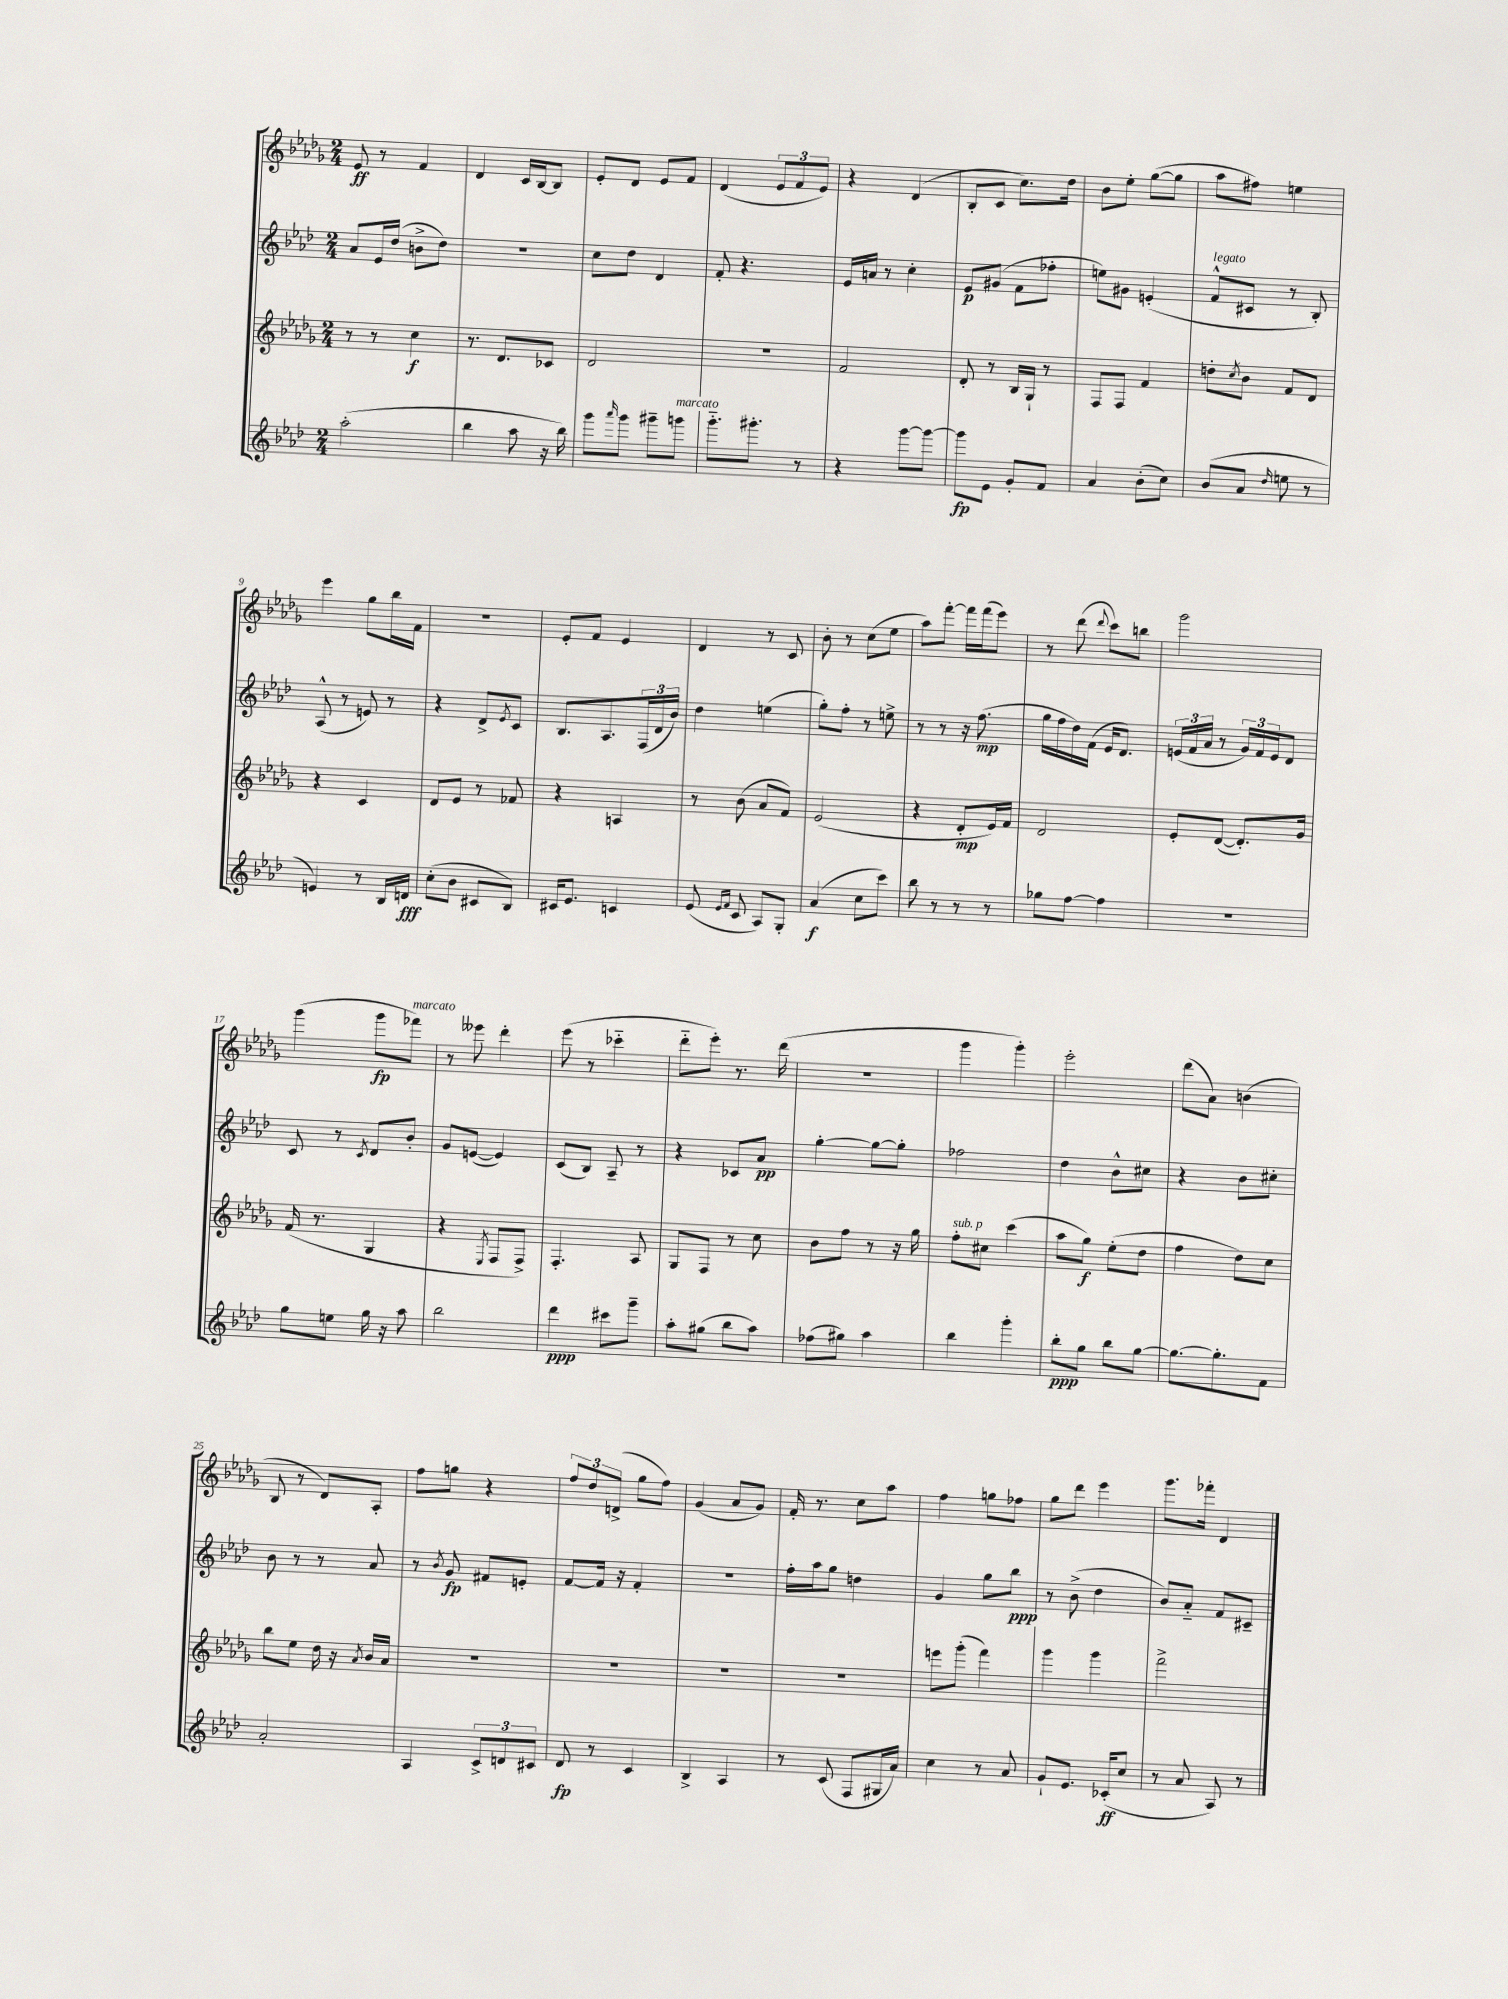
<<
\new StaffGroup <<
\new Staff = "s0" {
    \clef treble \key des \major \numericTimeSignature \time 2/4
    ees'8\ff r8 f'4 |
    des'4 c'16 bes16~ bes8 |
    ees'8-. des'8 ees'8 f'8 |
    des'4( \tuplet 3/2 { ees'8 f'8 ees'8) } |
    r4 des'4( |
    bes8-. c'8 c''8.) des''16 |
    bes'8 ees''8-. ges''8~( ges''8 |
    aes''8 fis''8) e''4 |
    ees'''4 ges''8 bes''16 f'16 |
    r2 |
    ees'8-. f'8 ees'4 |
    des'4 r8 c'8 |
    bes'8-. r8 c''8( ees''8 |
    aes''8) f'''8~-. f'''16 f'''16( ees'''8) |
    r8 des'''8( \appoggiatura { des'''8 } c'''8) b''8 |
    ges'''2 |
    ges'''4( ges'''8\fp fes'''8^\markup { \italic "marcato" }) |
    r8 eeses'''8 des'''4-. |
    ees'''8( r8 ces'''4-_ |
    des'''8-_ ees'''8-.) r8. des'''16( |
    r2 |
    ges'''4 ges'''4-.) |
    ees'''2-. |
    des'''8( aes'8) b'4( |
    bes8 r8 des'8) aes8-. |
    f''8 g''8 r4 |
    \tuplet 3/2 { f''8 des''8 d'8->( } ges''8 f''8) |
    ges'4( aes'8 ges'8) |
    f'16-. r8. c''8 aes''8 |
    f''4 g''8 fes''8 |
    ges''8 des'''8 ees'''4 |
    ges'''8. fes'''16-. des'4 \bar "|." |
}
\new Staff = "s1" {
    \clef treble \key aes \major \numericTimeSignature \time 2/4
    aes'8 ees'16 des''16( b'8-> des''8) |
    R2 |
    c''8 des''8 des'4 |
    f'8-. r4. |
    ees'16 a'16 r8 c''4-. |
    ees'8\p gis'8( f'8 fes''8-. |
    e''8) gis'8 e'4-.( |
    f'8-^^\markup { \italic "legato" } cis'8 r8 bes8-.) |
    aes8-^( r8 e'8) r8 |
    r4 des'8-> \acciaccatura { ees'8 } c'8 |
    bes8. aes8. \tuplet 3/2 { f16( des'16 bes'16) } |
    des''4 e''4( |
    g''8-.) f''8-. r8 e''8-> |
    r8 r8 r16 f''8.\mp( |
    g''16 f''16 des''16) f'16( ees'16 des'8.) |
    \tuplet 3/2 { e'16( f'16 aes'16 } r8 \tuplet 3/2 { g'16) f'16 e'16 } des'8 |
    c'8 r8 \acciaccatura { c'8 } des'8 bes'8-. |
    g'8 e'8~( e'4) |
    c'8( bes8) aes8-- r8 |
    r4 ces'8 aes'8\pp |
    g''4~-. g''8~ g''8-. |
    fes''2 |
    des''4 bes'8-^ cis''8 |
    r4 bes'8 cis''8-. |
    bes'8 r8 r8 aes'8 |
    r8 \acciaccatura { bes'8 } g'8\fp fis'8 e'8-. |
    f'8~ f'16 r16 f'4-. |
    R2 |
    f''16-. aes''16 g''8 d''4 |
    g'4 g''8 bes''8\ppp |
    r8 bes'8->( des''4 |
    bes'8) aes'8-_ f'8 cis'8-- \bar "|." |
}
\new Staff = "s2" {
    \clef treble \key des \major \numericTimeSignature \time 2/4
    r8 r8 c''4\f |
    r8. des'8. ces'8 |
    des'2 |
    r2 |
    f'2 |
    des'8-. r8 bes16 ges16-! r8 |
    f8 f8 f'4 |
    d''8-. \acciaccatura { c''8 } bes'8 f'8 des'8 |
    r4 c'4 |
    des'8 ees'8 r8 fes'8 |
    r4 a4 |
    r8 bes'8( aes'8 f'8) |
    ees'2( |
    r4 des'8-.\mp ees'16) f'16 |
    des'2 |
    ees'8-. des'8~( des'8.-.) ges'16 |
    f'16( r8. ges4 |
    r4 \acciaccatura { ees8 } f8 f8->) |
    f4.-. aes8 |
    ges8 f8 r8 c''8 |
    bes'8 f''8 r8 r16 ges''16 |
    f''8-.^\markup { \italic "sub. p" } cis''8 c'''4( |
    aes''8 ges''8\f) ees''8-.( des''8 |
    f''4 des''8) c''8 |
    bes''8 ees''8 des''16 r16 \acciaccatura { aes'8 } bes'16 aes'16 |
    R2 |
    R2 |
    R2 |
    R2 |
    e'''8 ges'''8-.( f'''4) |
    ges'''4 ges'''4 |
    f'''2-> \bar "|." |
}
\new Staff = "s3" {
    \clef treble \key aes \major \numericTimeSignature \time 2/4
    aes''2-.( |
    bes''4 aes''8 r16 bes''16) |
    g'''8 \grace { aes'''16 } g'''8 gis'''8-- g'''8^\markup { \italic "marcato" } |
    g'''8.-_ gis'''8.-. r8 |
    r4 g'''8~ g'''8~ |
    g'''8\fp ees'8 g'8-. f'8 |
    aes'4 bes'8-.( c''8) |
    bes'8( aes'8 \grace { des''16 } e''8 r8 |
    e'4) r8 bes16 d'16\fff |
    c''8-.( bes'8 cis'8 bes8) |
    cis'16 ees'8. c'4 |
    ees'8( \grace { ees'16 f'16 } c'8 aes8) g8-. |
    aes'4\f( c''8 c'''8) |
    bes''8 r8 r8 r8 |
    ges''8 f''8~ f''4 |
    R2 |
    g''8 e''8 g''16 r16 aes''8 |
    bes''2 |
    des'''4\ppp cis'''8 g'''8-- |
    aes''8-. gis''8( bes''8 aes''8) |
    fes''8( gis''8) aes''4 |
    bes''4 g'''4-. |
    bes''8-.\ppp g''8 bes''8 g''8~ |
    g''8.~ g''8.-. f'8 |
    aes'2-. |
    aes4 \tuplet 3/2 { c'8-> d'8 cis'8 } |
    des'8\fp r8 c'4 |
    bes4-> aes4 |
    r8 c'8( f8 gis16 aes'16) |
    c''4 r8 aes'8 |
    g'8-! ees'8. ces'16-.\ff( c''8 |
    r8 aes'8 aes8) r8 \bar "|." |
}
>>
>>
